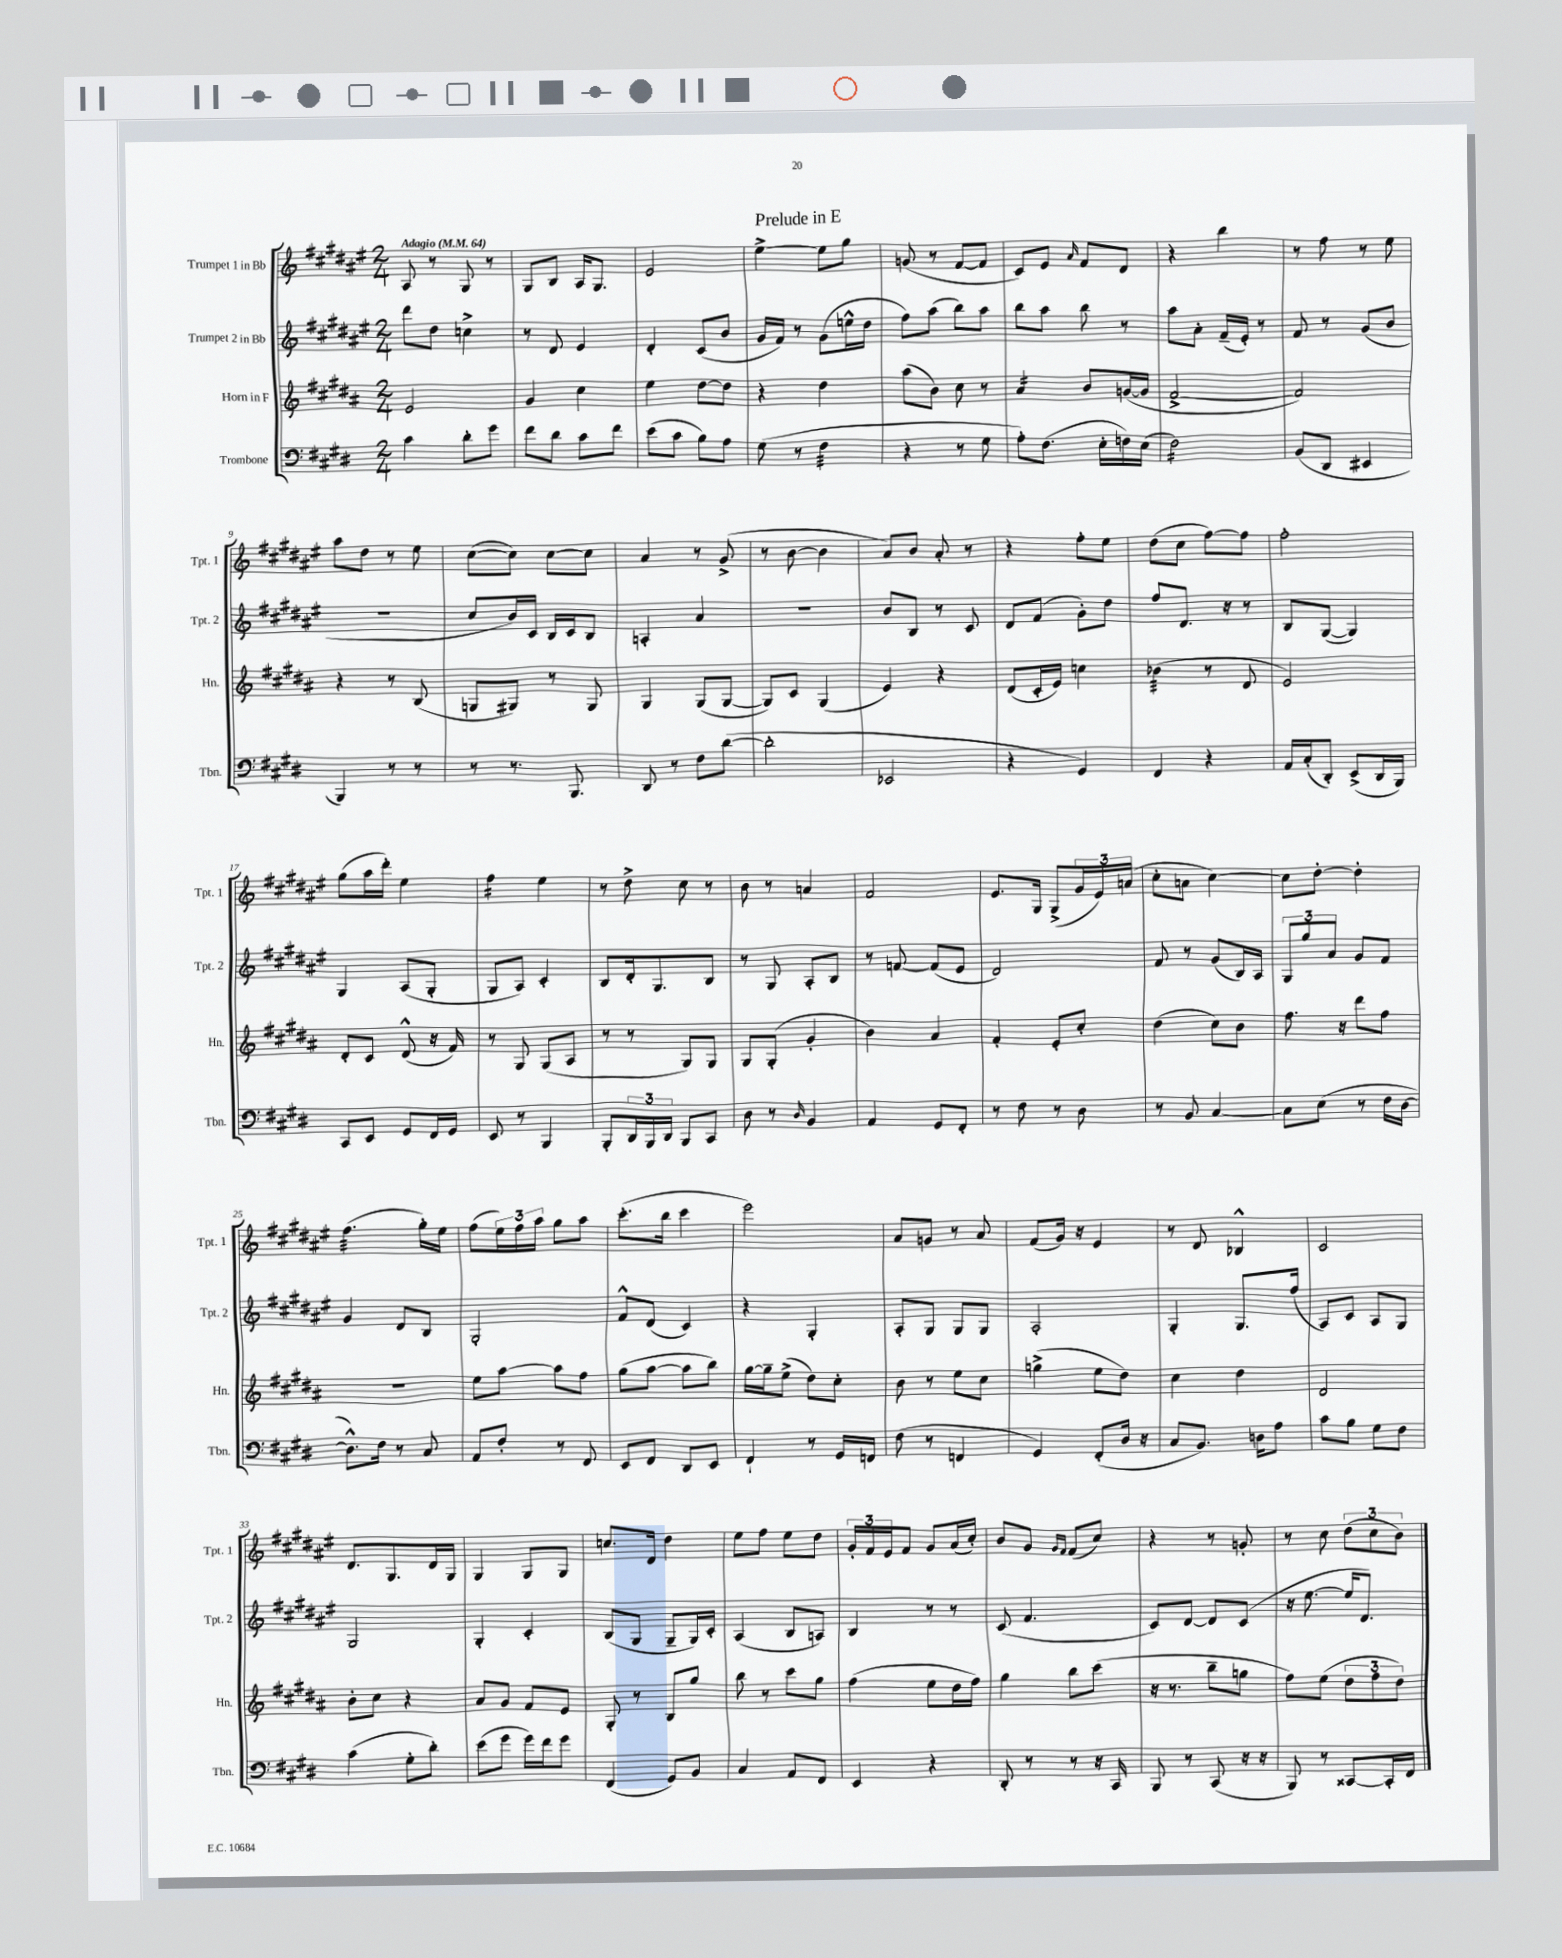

**kern	**kern	**kern	**kern
*staff4	*staff3	*staff2	*staff1
*clefF4	*clefG2	*clefG2	*clefG2
*k[f#c#g#d#]	*k[f#c#g#d#a#]	*k[f#c#g#d#a#e#]	*k[f#c#g#d#a#e#]
*M2/4	*M2/4	*M2/4	*M2/4
*MM64	*MM64	*MM64	*MM64
4c#	2e	8ddd#	8A#
.	.	8dd#	8r
8d#'	.	4cc^	8G#
8g#	.	.	8r
=	=	=	=
8f#	4g#	8r	8G#
8d#	.	8d#	8B
8c#	4cc#	4e#	16A#
.	.	.	8.G#
8f#	.	.	.
=	=	=	=
(8e	4ee	4d#'	2e#
8c#	.	.	.
8B)	[8dd#	(8c#	.
8A	8dd#]	8b	.
=	=	=	=
(8G#	4r	16g#	[4ee#^
.	.	16f#)	.
8r	.	8r	.
4F#	4dd#	(8g#	8ee#]
.	.	16ee^^	8gg#
.	.	16dd#	.
=	=	=	=
4r	(8aa#	8ff#)	(8g
.	8b)	(8aa#	8r
8r	8cc#	8bb)	[8f#
8G#	8r	8aa#	8f#]
=	=	=	=
8A')	4a#	8bb	8c#)
(8.F#	.	8aa#	8e#
.	.	.	16qqa#
.	8b	8bb	8f#
16E'	.	.	.
16F)	([16g	8r	8d#
(16E	16g]	.	.
=	=	=	=
2F#)	[2f#^	8aa#	4r
.	.	8a#'	.
.	.	(16f#~	4bb
.	.	16e#')	.
.	.	8r	.
=	=	=	=
(8BB	2f#])	8f#	8r
8DD#	.	8r	8ff#
4EE#	.	(8g#	8r
.	.	8b	8ee#
=	=	=	=
4BBB)	4r	2r	8aa#
.	.	.	8dd#
8r	8r	.	8r
8r	(8B	.	8ee#
=	=	=	=
8r	8G	8cc#	([8cc#
8.r	8G#)	16b)	8cc#])
.	.	16c#	.
.	8r	16B	[8cc#
8.BBB	.	16c#	.
.	8G#	8B	8cc#]
=	=	=	=
8DD#	4G#	4A'	4a#
8r	.	.	.
8F#	(8G#	4a#	8r
([8d#	[8G#	.	(8g#^
=	=	=	=
2d#']	8G#])	2r	8r
.	8c#	.	[8b
.	(4G#	.	4b]
=	=	=	=
2EE-	4e)	8b	8a#)
.	.	8B	8b
.	4r	8r	8a#'
.	.	8c#	8r
=	=	=	=
4r	(8d#	8d#	4r
.	16c#'	(8f#	.
.	16e)	.	.
4GG#)	4cc	8g#')	8ff#'
.	.	8dd#	8ee#
=	=	=	=
4FF#	(4b-	8ff#	(8dd#
.	.	8.d#	8cc#
4r	8r	.	[8ff#)
.	.	16r	.
.	8d#	8r	8ff#]
=	=	=	=
16AA	2e)	8B	2ff#'
(16C#'	.	.	.
8DD#')	.	([8G#	.
(8EE^	.	4G#])	.
16DD#	.	.	.
16BBB)	.	.	.
=	=	=	=
8CC#	8d#'	4G#	(8gg#
8EE	8c#	.	16aa#
.	.	.	16ddd#')
8GG#	(8d#^^	(8A#	4ee#
16FF#	16r	8G#'	.
16GG#	16f#)	.	.
=	=	=	=
8EE	8r	8G#	4ff#
8r	8G#	8A#)	.
4BBB	(8G#	4c#'	4ee#
.	8A#	.	.
=	=	=	=
8BBB'	8r	8B	8r
24DD#	8r	16d#'	8dd#^
24BBB	.	.	.
.	.	8.G#	.
24DD#	.	.	.
8BBB	8G#)	.	8cc#
8CC#	8G#	8B	8r
=	=	=	=
8D#	8G#	8r	8b
8r	(8G#'	8G#	8r
16qqD#	.	.	.
4BB	4g#'	8A#'	4a
.	.	8B	.
=	=	=	=
4AA	4b)	8r	2f#
.	.	[8f	.
8GG#	4a#	(8f]	.
8FF#'	.	8e#	.
=	=	=	=
8r	4f#'	2d#)	8.e#
8F#	.	.	.
.	.	.	16G#
8r	8e'	.	(8G#^
8D#	8cc#'	.	24g#
.	.	.	24e#)
.	.	.	(24a
=	=	=	=
8r	(4dd#	8f#	8cc#'
8BB	.	8r	8a
[4C#	8cc#)	(8g#	[4cc#)
.	8b	16B)	.
.	.	16A#	.
=	=	=	=
8C#]	8.ff#	12G#	8cc#]
.	.	12gg#	.
(8E	.	.	[8dd#'
.	.	12a#	.
.	16r	.	.
8r	8ddd#	8g#	4dd#']
16F#	8ff#	8f#	.
[16D#	.	.	.
=	=	=	=
8.D#^^])	2r	4g#	(4.ff#
16F#	.	.	.
8r	.	8d#	.
8C#	.	8B	16gg#')
.	.	.	16ee#
=	=	=	=
8AA	8ee	2G#'	(8ff#
8F#'	[8aa#	.	24ee#)
.	.	.	24ff#
.	.	.	24aa#
8r	8aa#]	.	8gg#
8FF#	8ff#	.	8aa#
=	=	=	=
8EE	(8gg#	8f#^^	(8.ccc#'
8FF#	[8aa#	(8d#	.
.	.	.	16bb
8DD#	8aa#]	4c#)	4ccc#
8EE	8bb)	.	.
=	=	=	=
4FF#`	[16gg#	4r	2eee#)
.	16gg#~]	.	.
.	(8ee^	.	.
8r	8dd#)	4G#'	.
16GG#	8cc#'	.	.
16FF	.	.	.
=	=	=	=
(8F#	8b	8A#'	8a#
8r	8r	8G#	8g
4FF	8ee	8G#	8r
.	8cc#	8G#	8a#
=	=	=	=
4GG#)	(4gg^	2A#'	(8f#
.	.	.	16g#)
.	.	.	16r
(8FF#'	8ee	.	4e#
16D#	8dd#)	.	.
16r	.	.	.
=	=	=	=
8C#	4cc#	4G#'	8r
8.BB)	.	.	8d#
.	4dd#	8.G#	4B-^^
16D	.	.	.
8A	.	.	.
.	.	(16ff#	.
=	=	=	=
8c#	2d#	8A#)	2c#
8B	.	8c#	.
8G#	.	8A#	.
8F#	.	8G#	.
=	=	=	=
(4c#	8b'	2G#	8.d#
.	8cc#	.	.
.	.	.	8.G#
8G#'	4r	.	.
8d#')	.	.	16d#
.	.	.	16G#
=	=	=	=
(8e	8a#	4G#'	4G#
8g#	8g#	.	.
16g#)	8f#	4c#'	8G#
16f#	.	.	.
8g#	8e	.	8G#
=	=	=	=
(4FF#	8G#'	(8B	8.cc
.	8r	8G#	.
.	.	.	16d#
8GG#)	8B	8G#~	4dd#
8BB	8gg#	16G#)	.
.	.	16c#'	.
=	=	=	=
4C#	8bb	(4A#	8ee#
.	8r	.	8ff#
8AA	8ccc#	8B	8ee#
8FF#	8gg#	8A)	8dd#
=	=	=	=
4EE	(4ff#	4B	24g#'
.	.	.	24f#
.	.	.	24e#
.	.	.	8f#
4r	8ee	8r	8g#
.	16dd#	8r	(16a#
.	16ff#)	.	16cc#')
=	=	=	=
8DD#'	4gg#	(8c#	8b
8r	.	4.f#	8g#
.	.	.	16qqg#
.	.	.	16qqf#
8r	8bb	.	(8f#
16r	(8ccc#	.	8cc#)
16CC#	.	.	.
=	=	=	=
8BBB	16r	8c#)	4r
.	8.r	.	.
8r	.	[8d#	.
(8CC#	8bb~	8d#]	8r
16r	8gg	(8c#	8g'
16r	.	.	.
=	=	=	=
8BBB)	8ff#)	16r	8r
.	.	[8.ee#	.
8r	(8ee	.	8cc#
[8CC##	12dd#	16ee#]	(12dd#
.	.	8.d#)	.
.	12ff#	.	12cc#
16CC##']	.	.	.
.	12dd#)	.	12b)
16FF#	.	.	.
==	==	==	==
*-	*-	*-	*-
